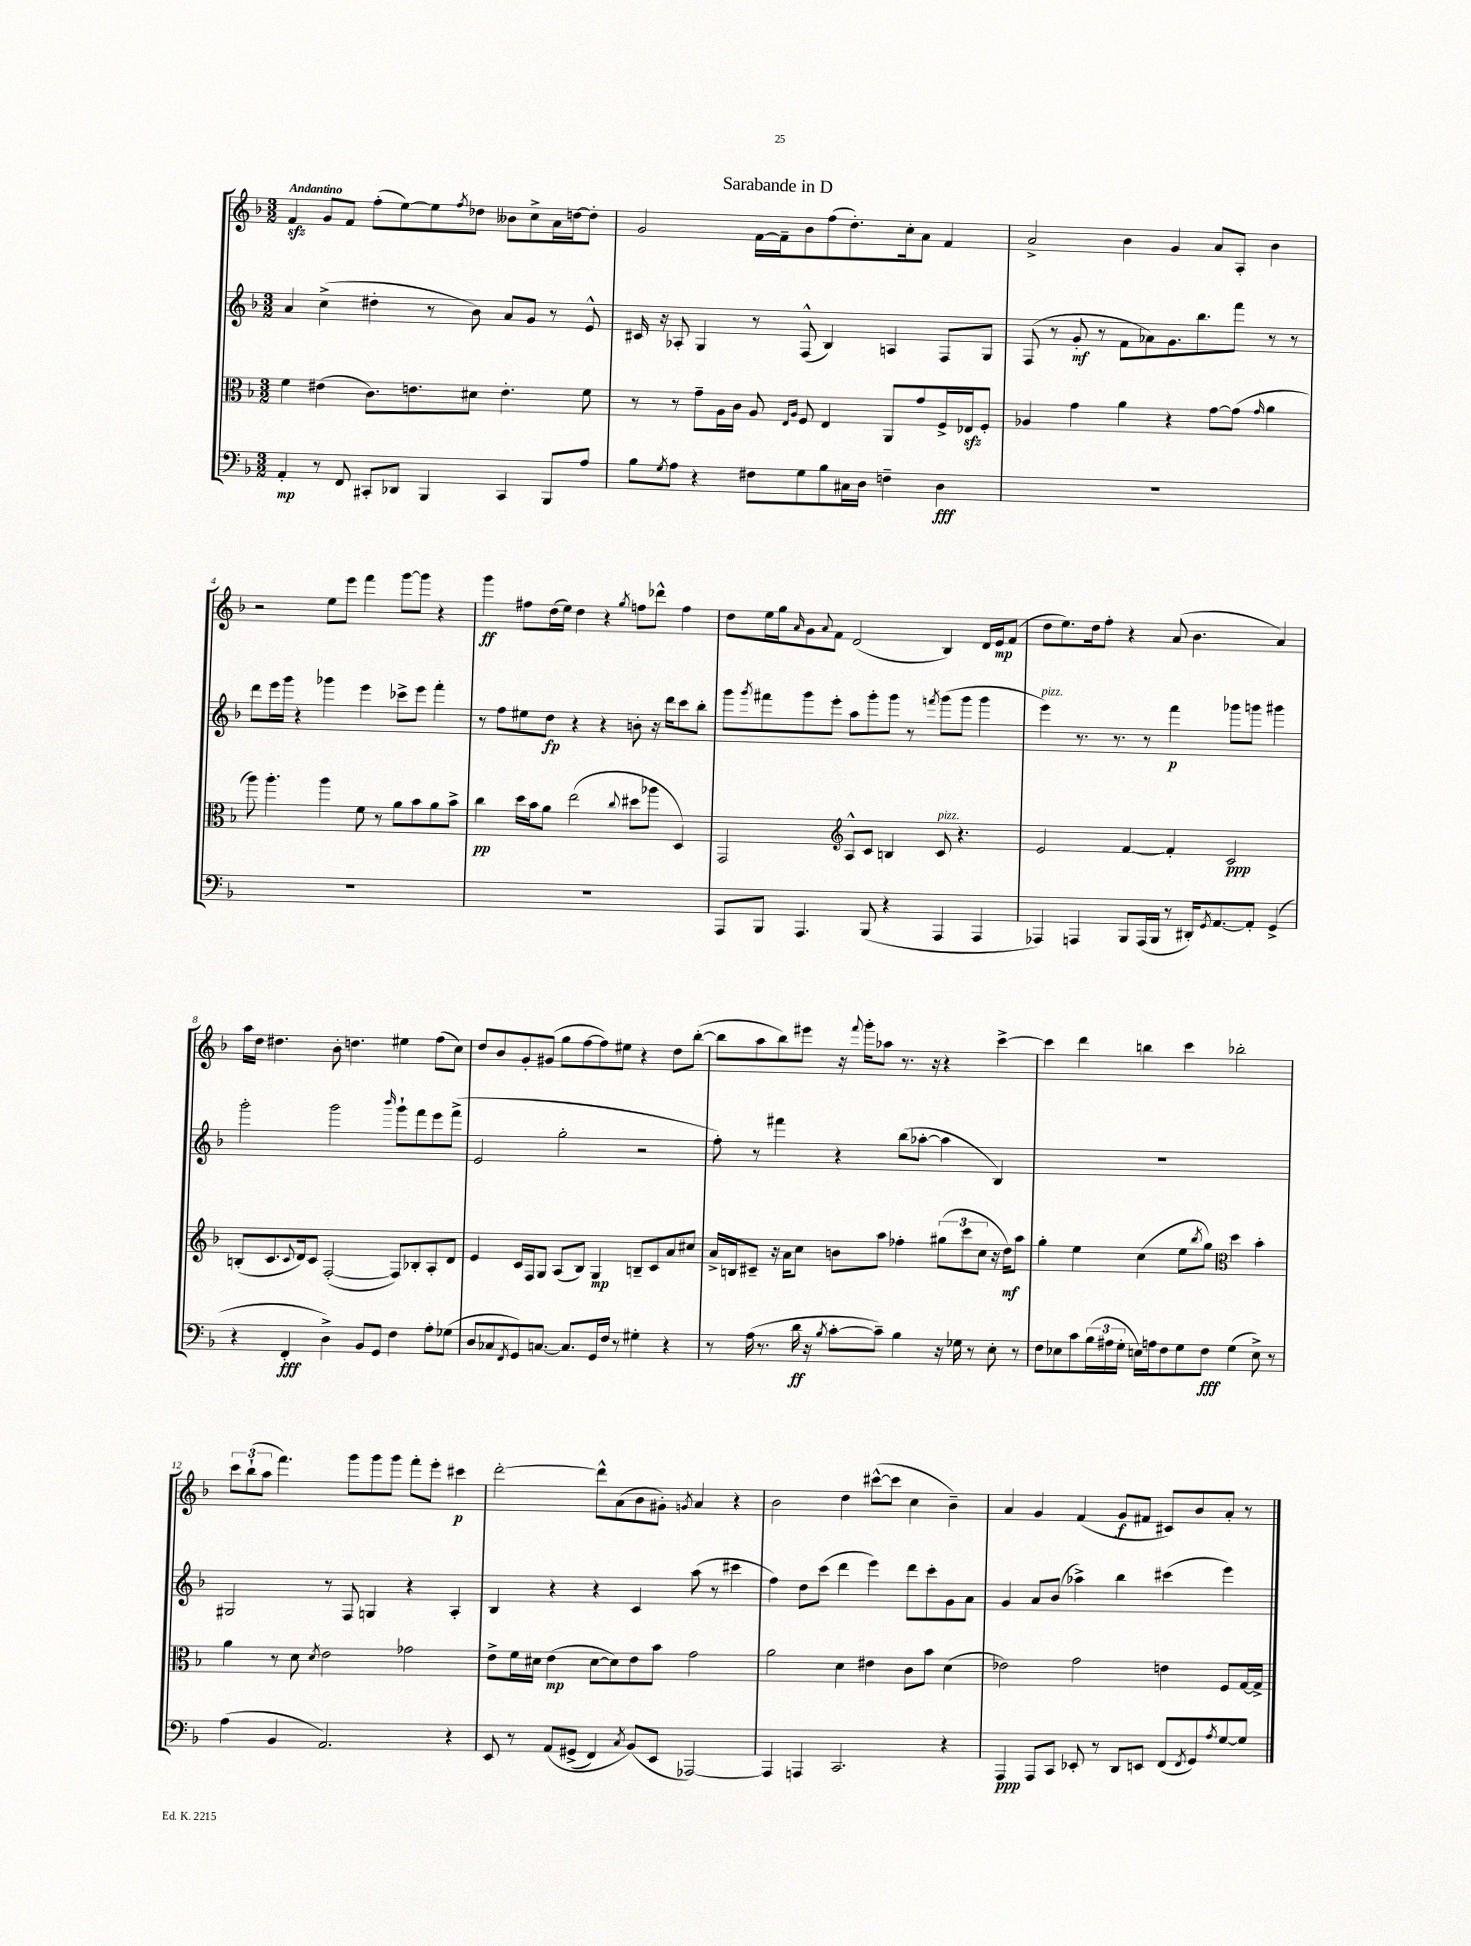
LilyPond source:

\header { title = "Sarabande in D" }
<<
\new StaffGroup <<
\new Staff = "s0" {
    \clef treble \key f \major \numericTimeSignature \time 3/2 \tempo "Andantino"
    f'4\sfz g'8 f'8 f''8-.( e''8~) e''8 \acciaccatura { f''8 } des''8 beses'8 c''8-> a'16 d''16~ d''8-. |
    g'2 f'16~ f'16-- bes'8 f''8( d''8.-.) c''16-. a'8 f'4 |
    a'2-> bes'4 g'4 a'8 a8-. bes'4 |
    r2 e''8 e'''8 f'''4 g'''8~ g'''8 r4 |
    g'''4\ff fis''8 d''16( e''16) d''4 r4 \acciaccatura { g''8 } f''8 des'''8-^ f''4 |
    d''8 e''16 g''16 \grace { a'16 } g'8 \appoggiatura { a'8 } f'8 d'2( bes4) d'16 e'16\mp f'8( |
    d''8 e''8.) d''16 f''8-. r4 a'8( bes'4. a'4) |
    a''16 d''16 dis''4. bes'8-. d''4. eis''4 f''8( c''8) |
    d''8 bes'8 g'8-. gis'8( g''8 f''8~ f''8) eis''8 r4 d''8 bes''8~-.( |
    bes''8 a''8 bes''8) eis'''8 r16 \appoggiatura { f'''8 } g'''16-. aes''8 r8. r16 r4 c'''4~-> |
    c'''4 d'''4 b''4 c'''4 bes''2-. |
    \tuplet 3/2 { c'''8 bes''8-!( a''8 } f'''4.) g'''8 g'''8 g'''8 f'''8-. e'''8-. cis'''4\p |
    d'''2~-. d'''8-^ a'8( bes'8 gis'8-.) \acciaccatura { g'8 } a'4 r4 |
    bes'2 d''4 cis'''8~-^( cis'''8 c''4 bes'4--) |
    a'4 g'4 f'4( g'8\f fis'8 cis'8) bes'8 a'8-. r8 \bar "|." |
}
\new Staff = "s1" {
    \clef treble \key f \major \numericTimeSignature \time 3/2
    a'4 c''4->( dis''4-. r8 bes'8) a'8 g'8 r8 e'8-^ |
    cis'16 r16 aes8-. g4 r8 f8-^( bes4) a4 f8 g8 |
    f8( r8 g'8-.\mf r8 f'8 aes'8) g'8. bes''8. f'''8 r8 r8 |
    d'''8 e'''16 g'''16 r4 ges'''4 e'''4 ces'''8-> e'''8 f'''4-. |
    r8 f''8 eis''8 d''8\fp r4 r4 b'8-. r16 d'''16 c'''8 bes''8-. |
    g'''8 \acciaccatura { g'''8 } fis'''8 g'''8 e'''8-. a''8 g'''8-. g'''8 r8 \acciaccatura { f'''8 } g'''8( g'''8 g'''4 |
    e'''4^\markup { \italic "pizz." }) r8. r8. r8 f'''4\p ges'''8 g'''8 gis'''4 |
    g'''2-. g'''2 \grace { bes'''16 } g'''8-! f'''8 e'''8 f'''8->( |
    e'2 g''2-. r2 |
    f''8-.) r8 fis'''4 r4 bes''8( aes''8~-. aes''4 bes4) |
    R1. |
    gis2 r8 f8 g4 r4 a4-. |
    bes4 r4 r4 c'4 a''8( r8 cis'''4 |
    f''4) d''8 c'''8( d'''4 e'''4) d'''8 c'''8-. g'8 a'8 |
    g'4 a'8 bes'8( aes''4->) bes''4 cis'''4( e'''4) \bar "|." |
}
\new Staff = "s2" {
    \clef alto \key f \major \numericTimeSignature \time 3/2
    f'4 eis'4( c'8.) e'8. dis'8 e'4.-. f'8 |
    r8 r8 g'8-- a16 c'16 a8 \grace { e16 a16 } f8 e4 a,8 g'8 f16-> ees16\sfz f8-. |
    aes4 g'4 a'4 r4 g'8~ g'8( \grace { g'16 } a'4 |
    a''8) a''4.-. a''4 f'8 r8 a'8 bes'8 a'8 bes'8-> |
    c''4\pp d''16 bes'16 a'8 e''2( \appoggiatura { c''8 } dis''8 aes''8 d4) |
    g,2 \clef treble a8-^ c'8 b4 c'8^\markup { \italic "pizz." } r4. |
    e'2 f'4~ f'4-. c'2\ppp |
    b8-.( c'8. \appoggiatura { c'8 } d'16) c'8 f2~-.( f8) bes8-. a8-. d'8 |
    e'4 c'16 f16 g8 a8( bes8) g4\mp b8-- c'8 a'8 cis''8 |
    a'16-> b16 cis'8-- r16 a'16 c''8 b'8 a''8 fes''4-. \tuplet 3/2 { gis''8( c'''8 c''8 } r16 d''16\mf) a''8 |
    g''4-. e''4 c''4( e''8 \acciaccatura { bes''8 } g''8) \clef alto d''4 bes'4-. |
    a'4 r8 d'8 \acciaccatura { d'8 } e'2 ges'2 |
    e'8-> f'16 dis'16 e'4\mp( dis'8~ dis'8) e'8 bes'8 g'2 |
    a'2 d'4 eis'4 c'8 bes'8 d'4( |
    ees'2) g'2 e'4 f8 g16~ g16-> \bar "|." |
}
\new Staff = "s3" {
    \clef bass \key f \major \numericTimeSignature \time 3/2
    a,4-.\mp r8 f,8 cis,8-. des,8 bes,,4 cis,4 bes,,8 a8 |
    bes8 \acciaccatura { g8 } a8 r4 fis8 g8 bes8 cis16 d16 f4-- d4\fff |
    R1. |
    R1. |
    R1. |
    a,,8 bes,,8 a,,4. bes,,8( r4 a,,4 a,,4 |
    aes,,4) a,,4 bes,,8 a,,16( bes,,16 r8 dis,16-.) \acciaccatura { g,8 } a,8.~ a,8-. g,4->( |
    r4 f,4-.\fff d4->) bes,8 g,8 f4 a8-. ges8( |
    d8 ces8 \acciaccatura { f,8 } g,8) c8.~ c8. g,16 f16 r8 gis4-. r4 |
    r8 a16( r8. d'16\ff r16 \acciaccatura { bes8 } c'8~-. c'8--) bes4 r16 ges16 r8 e8-. r8 |
    f8 ees8 c'8 \tuplet 3/2 { bes16( ais16 g16-. } e16) a16 f8 g8 f8\fff g4( e8->) r8 |
    a4( bes,4 a,2.) r4 |
    e,8 r8 a,8\( gis,8->( f,4) \acciaccatura { c8 } bes,8(\) e,8 aes,,2~) |
    aes,,4 a,,4 c,2. r4 |
    a,,4\ppp a,,8 c,8 ees,8-. r8 d,8 e,8 f,8( \acciaccatura { f,8 } g,8) \acciaccatura { a8 } g8~ g8 \bar "|." |
}
>>
>>
